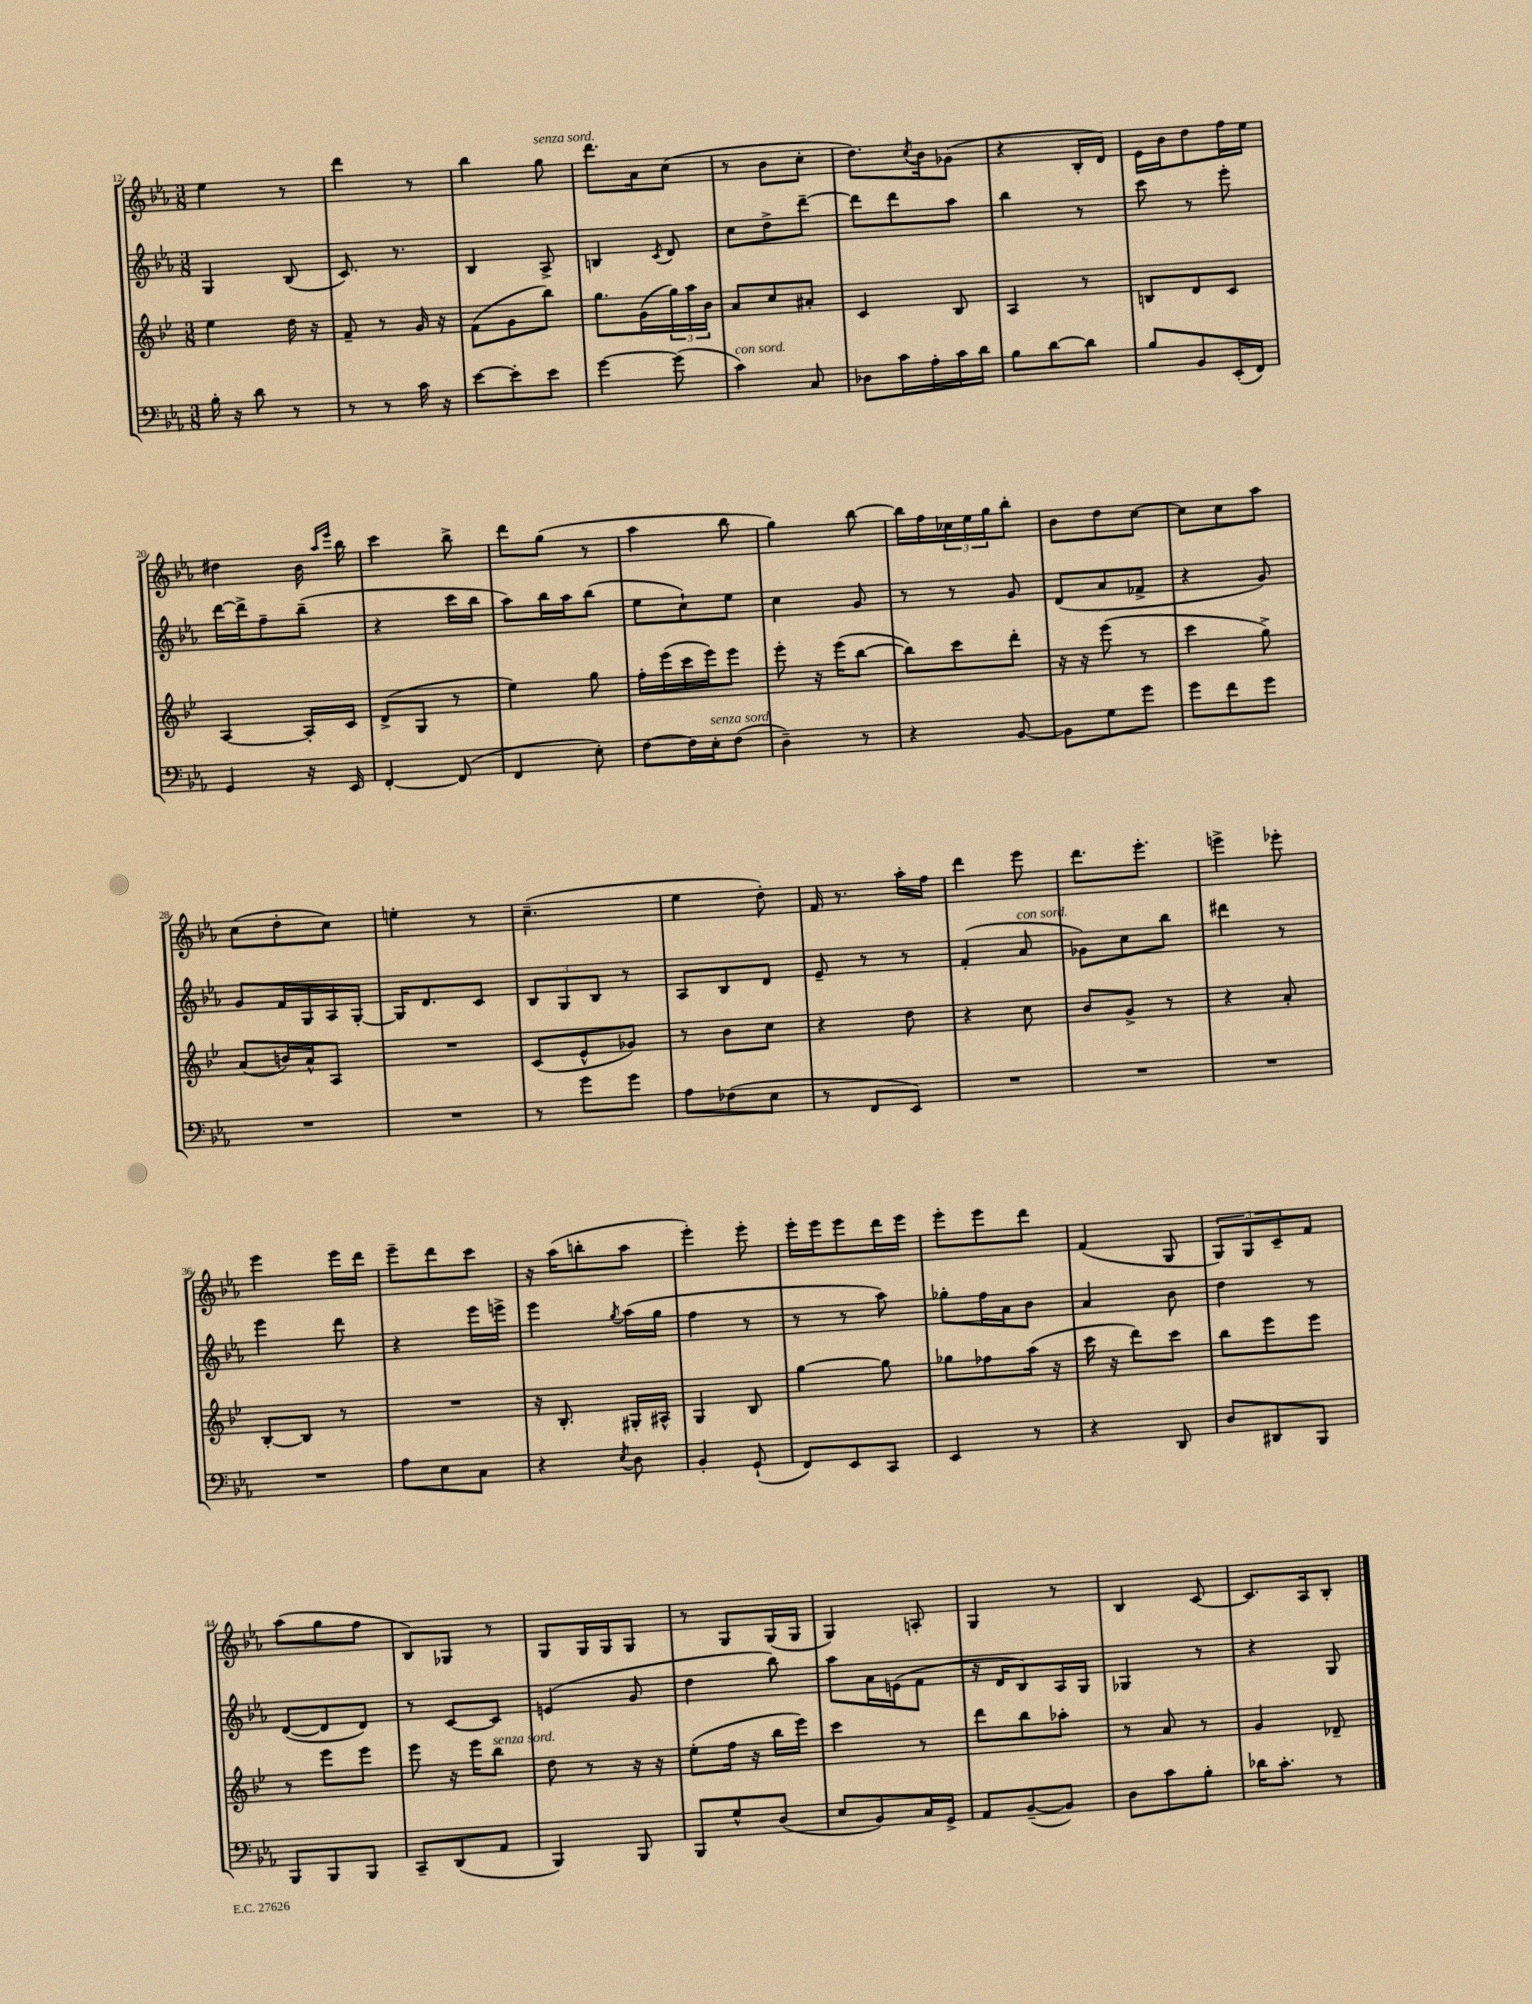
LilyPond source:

<<
\new StaffGroup <<
\new Staff = "s0" {
    \clef treble \key ees \major \numericTimeSignature \time 3/8
    ees''4 r8 |
    d'''4 r8 |
    bes''4 g''8^\markup { \italic "senza sord." } |
    d'''8. aes'16 c''8( |
    r8 bes'8 c''8-. |
    d''8.) \acciaccatura { c''8 } bes'16 ges'8( |
    r4 bes16-. d'16) |
    ees'16 bes'16 d''8 f''16 ees''16 |
    dis''4 bes'16 \grace { aes''16 ees'''16 } bes''16 |
    c'''4 bes''8-> |
    d'''8 g''8( r8 |
    aes''4 bes''8 |
    g''4) bes''8~ |
    bes''16 f''16 \tuplet 3/2 { ces''16 ees''16 g''16 } bes''8-. |
    bes'8 d''8 c''8~ |
    c''8 c''8 aes''8 |
    c''8( d''8-. c''8) |
    e''4-. r8 |
    c''4.--( |
    ees''4 d''8-.) |
    f'16 r8. aes''16-. f''16 |
    d'''4 ees'''8 |
    d'''8. ees'''8.-. |
    e'''4-> ees'''8-. |
    ees'''4 ees'''16 d'''16 |
    ees'''8-- d'''8 c'''8 |
    r16 aes''16( b''8-. aes''8 |
    ees'''4-.) ees'''8-. |
    ees'''16-. ees'''16 ees'''8 d'''16 ees'''16 |
    ees'''8-. ees'''8 d'''8 |
    f'4( g8 |
    \tuplet 3/2 { g8) g8 c'8-- } f'8 |
    aes''8( g''8 f''8 |
    bes8) ges8 r8 |
    g8 g16 g16 g8 |
    r8 g8 g16( g16 |
    g4) a8-. |
    g4 r8 |
    bes4 c'8~ |
    c'8. aes16 bes8-. \bar "|." |
}
\new Staff = "s1" {
    \clef treble \key ees \major \numericTimeSignature \time 3/8
    g4 bes8( |
    c'8.) r8. |
    bes4 aes8-> |
    b4 \acciaccatura { c'8 } d'8 |
    c''8 d''8-> d'''8~-- |
    d'''8 d'''8 aes''8 |
    bes''4 r8 |
    c'''8 r8 ees'''8-. |
    d'''16~ d'''16-> f''8-- bes''8--( |
    r4 c'''16 bes''16 |
    aes''8) bes''16 aes''16 bes''8( |
    ees''8 c''8-!) ees''8 |
    c''4 g'8 |
    r8 r8 g'8 |
    d'8( aes'8 fes'8-> |
    r4 g'8) |
    g'8 f'16 g16 aes16 g16~-. |
    g16 d'8. c'8 |
    \tuplet 3/2 { bes8 g8 bes8 } r8 |
    aes8 bes8 d'8 |
    ees'8-- r8 r8 |
    f'4-.( aes'8^\markup { \italic "con sord." } |
    ges'8) c''8 bes''8 |
    dis'''4 r8 |
    ees'''4 d'''8 |
    r4 ees'''16 e'''16-> |
    ees'''4 \acciaccatura { g''8 } aes''16( g''16 |
    f''4 r8 |
    r8 r8 aes''8) |
    ges''8-. f''16 aes'16 bes'8 |
    aes'4 bes'8 |
    d''4 r8 |
    d'8~( d'8 d'8) |
    r8 c'8~ c'8 |
    e'4( g'8 |
    d''4 bes''8) |
    aes''8 aes'16 e'16( f'8 |
    r16 d'16 bes8) aes16 g16 |
    ges4 r8 |
    r4 g8 \bar "|." |
}
\new Staff = "s2" {
    \clef treble \key bes \major \numericTimeSignature \time 3/8
    ees''4 d''16 r16 |
    f'8-- r8 g'16 r16 |
    f'8( g'8 bes''8) |
    g''8. g'16( \tuplet 3/2 { g''16) a''16 bes'16 } |
    a'8 c''8 ais'8-. |
    c'4 bes8 |
    a4 r8 |
    b8 d'8 c'8 |
    a4~ a16-. c'16 |
    d'8->( g8 r8 |
    ees''4) g''8 |
    f''16-. ees'''16( c'''16 ees'''16) ees'''8 |
    ees'''8-. r16 ees'''16( bes''8~ |
    bes''8) c'''8 d'''8-. |
    r16 r16 ees'''8( r8 |
    c'''4 g''8->) |
    a'8( b'16) a'16-^ a8 |
    R4. |
    c'8( ees'8-^ ges'8) |
    r8 bes'8 c''8 |
    r4 d''8 |
    r4 c''8 |
    bes'8 g'8-> r8 |
    r4 a'8-. |
    bes8~-. bes8 r8 |
    R4. |
    r16 bes8.-. gis16-. ais16-^ |
    g4 bes8 |
    g''4~ g''8 |
    ges''8 fes''8 a''16( r16 |
    c'''16 r16 d'''8) c'''8 |
    bes''8 ees'''8 ees'''8 |
    r8 ees'''8 ees'''8 |
    ees'''8 r16 ees'''16 bes''8^\markup { \italic "senza sord." } |
    d''8 r8 r16 r16 |
    ees''8-.( f''16 r16 bes''16 ees'''16) |
    c'''4 r8 |
    d'''8 bes''8 aes''8-. |
    r8 a'8 r8 |
    g'4 des'8-- \bar "|." |
}
\new Staff = "s3" {
    \clef bass \key ees \major \numericTimeSignature \time 3/8
    bes16-. r16 d'8 r8 |
    r8 r8 c'16 r16 |
    ees'8~ ees'8-. ees'8 |
    g'4~ g'8( |
    c'4^\markup { \italic "con sord." }) c8 |
    des8 c'16 aes16-. c'16 d'16 |
    bes8 d'8~ d'8 |
    bes8 bes,8 ees,16-.( f,16) |
    g,4 r16 ees,16 |
    f,4~-. f,8( |
    f,4 ees8-.) |
    f8~ f16 ees16-.^\markup { \italic "senza sord." } f8( |
    d4--) r8 |
    r4 bes,8~ |
    bes,8 g8 g'8 |
    g'8 f'8 g'8 |
    R4. |
    R4. |
    r8 g'8 g'8 |
    aes8 fes8( ees8 |
    r8 f,8 ees,8) |
    R4. |
    R4. |
    R4. |
    R4. |
    aes8 ees8 c8 |
    r4 \acciaccatura { ees8 } d8 |
    bes,4-. g,8-!( |
    f,8) ees,8 c,8 |
    ees,4 r8 |
    r4 d,8 |
    d8 dis,8 bes,,8 |
    bes,,8 bes,,8 bes,,8 |
    c,8-- d,8( aes,8 |
    bes,,4) bes,,8 |
    bes,,8 g8-^ d8( |
    ees8 bes,8) c16 g,16-> |
    aes,8 bes,8~--( bes,8) |
    d8 c'8 bes8-. |
    des'16 c'8.-. r8 \bar "|." |
}
>>
>>
\layout { \context { \Score currentBarNumber = #12 } }
